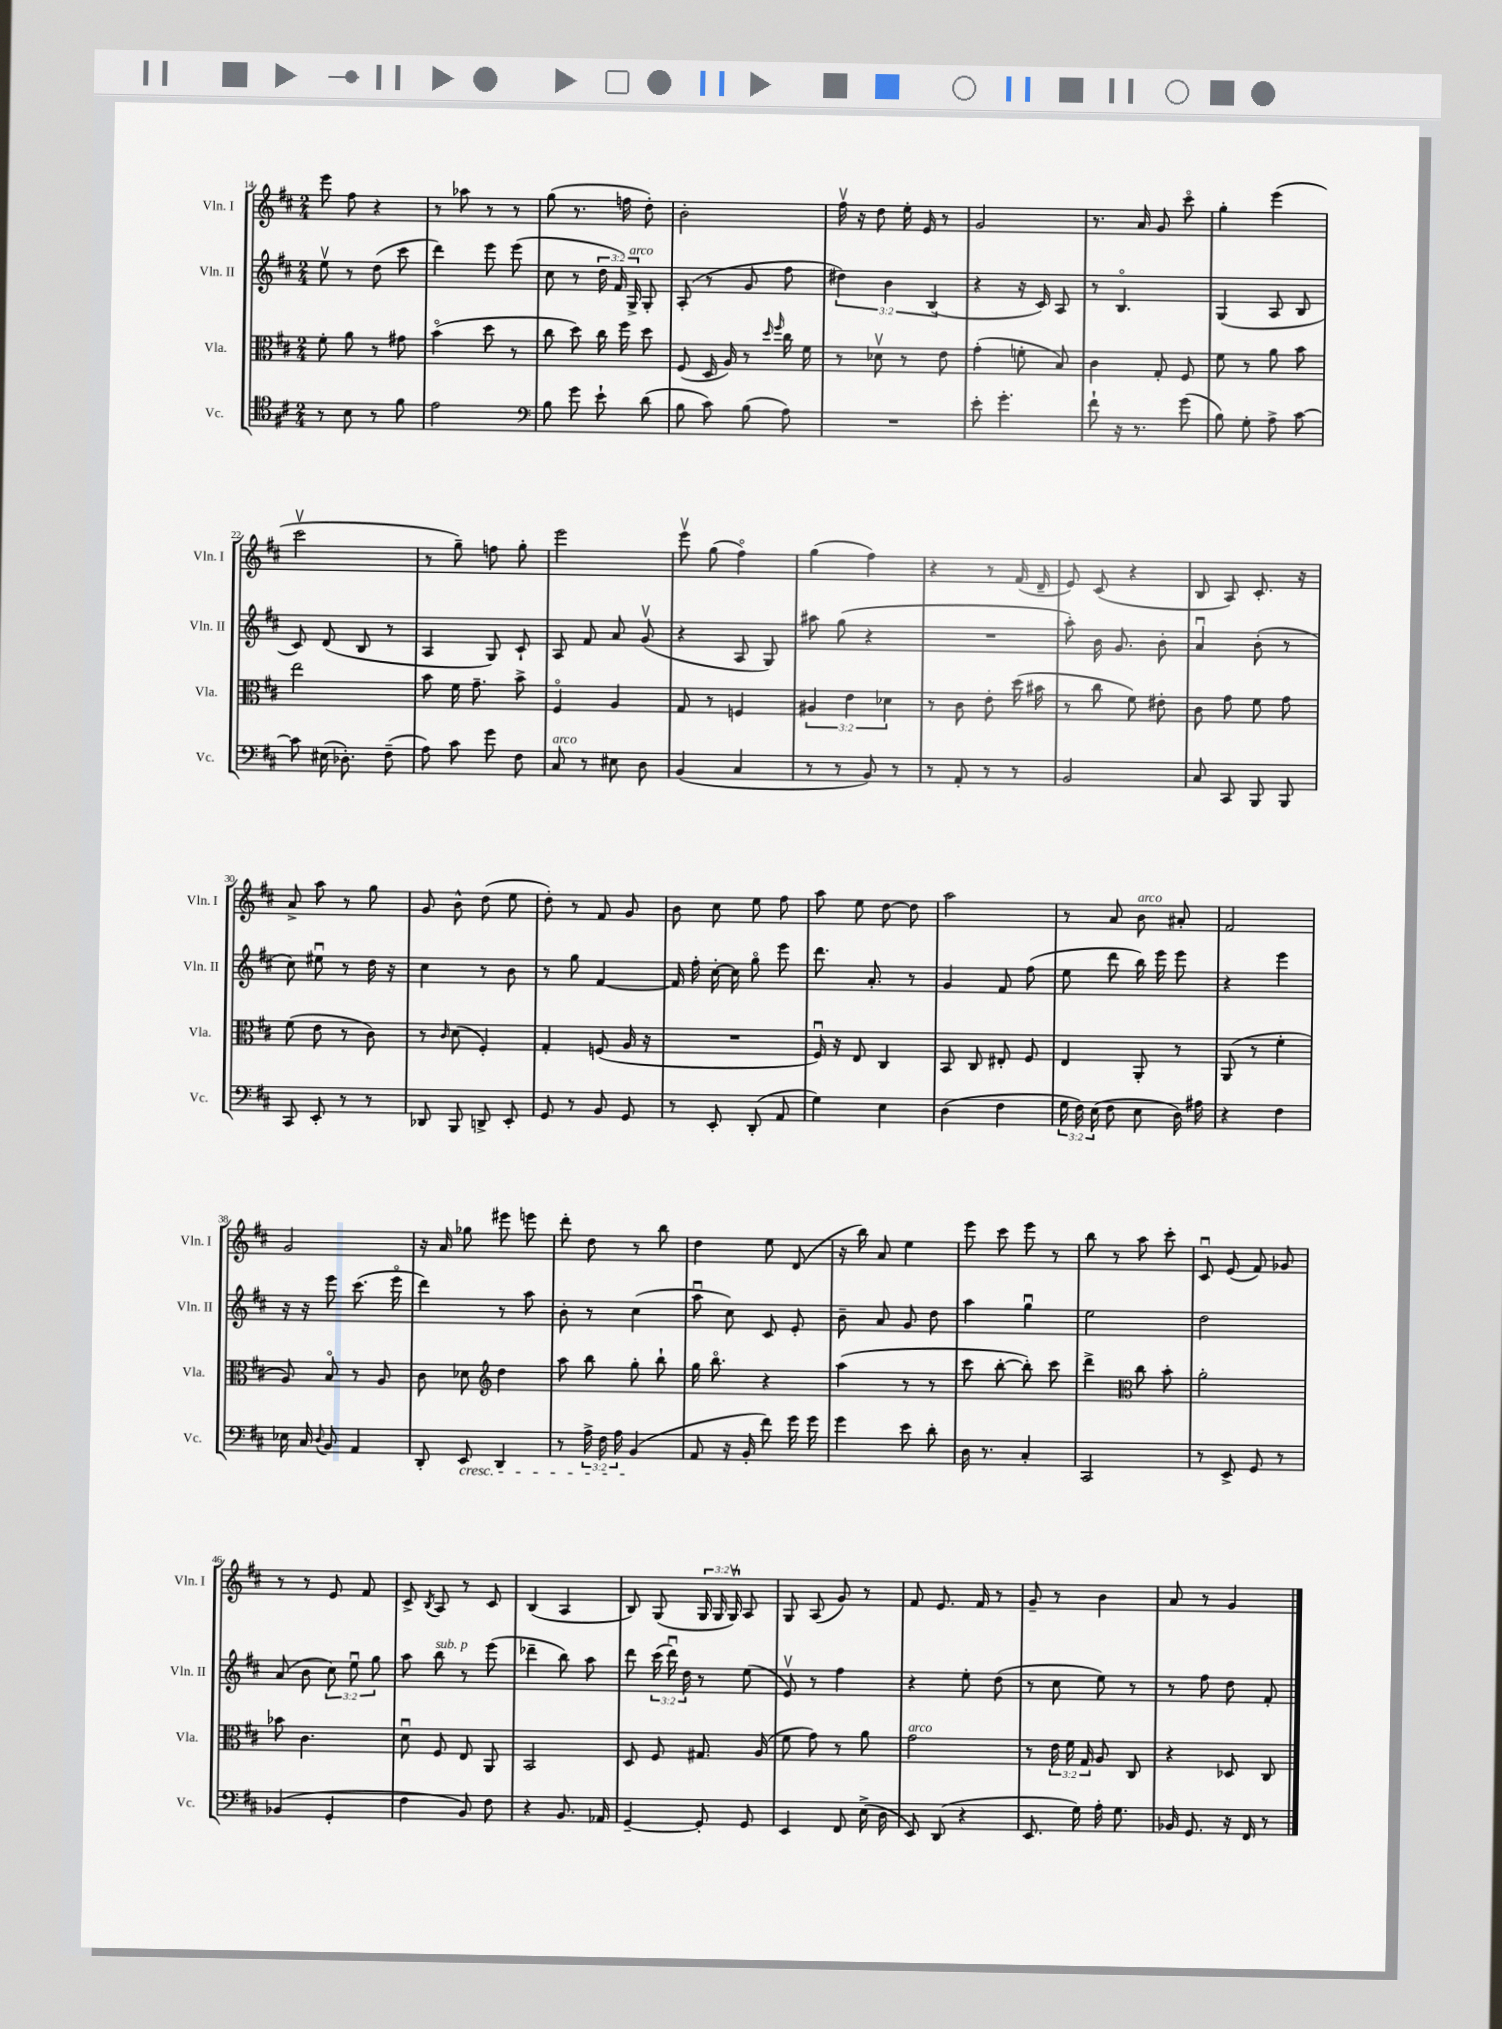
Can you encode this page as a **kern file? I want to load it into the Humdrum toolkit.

**kern	**kern	**kern	**kern
*part4	*part3	*part2	*part1
*staff4	*staff3	*staff2	*staff1
*I"Vc.	*I"Vla.	*I"Vln. II	*I"Vln. I
*I'Vc.	*I'Vla.	*I'Vln. II	*I'Vln. I
*clefC4	*clefC3	*clefG2	*clefG2
*k[f#c#]	*k[f#c#]	*k[f#c#]	*k[f#c#]
*M2/4	*M2/4	*M2/4	*M2/4
=14	=14	=14	=14
8r	8f#'\	8eev\	8eee\
8B\	8a\	8r	8ff#\
8r	8r	(8dd\	4r
8f#\	8g#X\	8ccc#\	.
=15	=15	=15	=15
2e\	(4b\	4ddd\)	8r
.	.	.	8aa-X\
.	8dd\	8eee\	8r
.	8r	(8eee\	8r
=16	=16	=16	=16
*clefF4	*	*	*
8B\	8cc#\	8cc#\	(8gg\
8g\	8dd\)	8r	8.r
8e`\	16cc#\	24dd\	.
.	.	24f#/)	.
.	16ff#\	.	16ffn\
!	!	!LO:TX:a:i:t=arco	!
.	.	24G^/	.
(8d\	8dd\	8G'/	8dd'\)
=17	=17	=17	=17
8B\	(8F#/	(8A'/	2b'\
8c#\)	16D/	8r	.
.	16A/)	.	.
(8B\	8r	8g/	.
.	16qqdd/	.	.
.	16qqff#/	.	.
8A\)	16cc#\	8ff#\	.
.	16f#\	.	.
=18	=18	=18	=18
2r	8r	6dd#X\)	16ff#v\
.	.	.	16r
.	8d-Xv\	.	8dd\
.	.	6b\	.
.	8r	.	16ee'\
.	.	.	16e/
.	.	(6B/	.
.	8e\	.	8r
=19	=19	=19	=19
8e'\	(4g'\	4r	2g/
4.g'\	.	.	.
.	8fn'\	16r	.
.	.	16c#/)	.
.	8B/)	8A/	.
=20	=20	=20	=20
8f#`\	4c#\	8r	8.r
16r	.	4.B/	.
8.r	.	.	16a/
.	8G'/	.	8g/
(8g\	8F#/	.	8ccc#\
=21	=21	=21	=21
8B\)	8f#\	(4G/	4gg'\
8G'\	8r	.	.
8A^\	8a\	8A/	(4eee\
[8c#\	8b\	8B/	.
!!LO:LB:g=z
=22	=22	=22	=22
8c#\]	2ee\	8c#/)	2ccc#v\
(16E#X\	.	(8d/	.
8.D-X'\)	.	.	.
.	.	8B/	.
(8F#~\	.	8r	.
=23	=23	=23	=23
8A\)	8b\	4A/	8r
8c#\	16f#\	.	8gg~\)
.	8.g~\	.	.
8g\	.	8G/)	8ffn\
8F#\	8b^\	8c#`/	8gg'\
=24	=24	=24	=24
!LO:TX:a:i:t=arco	!	!	!
8C#/	4F#/	8A/	2eee\
8r	.	8f#/	.
8E#X\	4A/	8a/	.
8D\	.	(8gv/	.
=25	=25	=25	=25
(4BB/	8G/	4r	8eeev\
.	8r	.	(8gg\
4C#/	4Fn/	8A/	4ff#\)
.	.	8G/)	.
=26	=26	=26	=26
8r	6A#X/	8aa#X\	(4gg\
8r	.	(8gg\	.
.	6e\	.	.
8BB/)	.	4r	4ff#\)
.	6d-X\	.	.
8r	.	.	.
=27	=27	=27	=27
8r	8r	2r	4r
8AA'/	8c#\	.	.
8r	8e'\	.	8r
8r	(16dd\	.	(16f#/
.	16b#X\	.	16d~/
=28	=28	=28	=28
2BB/	8r	8aa'\)	8e/)
.	8cc#\	16b\	(8c#/
.	.	8.g/	.
.	8f#\)	.	4r
.	8e#X'\	8b'\	.
=29	=29	=29	=29
8C#/	8c#\	4au/	8B/
8CC#/	8g\	.	8A/)
8BBB/	8f#\	(8b'\	8.c#'/
8BBB/	8g\	8r	.
.	.	.	16r
!!LO:LB:g=z
=30	=30	=30	=30
8CC#/	(8f#\	8cc#\)	8a^/
8EE'/	8e\	8ee#Xu\	8aa\
8r	8r	8r	8r
8r	8c#\)	16dd\	8gg\
.	.	16r	.
=31	=31	=31	=31
8DD-X/	8r	4cc#\	8g/
.	16qqc#/	.	.
8BBB/	(8d\	.	8b^^\
8DDn^/	4F#'/)	8r	(8dd\
8EE'/	.	8b\	8ee\
=32	=32	=32	=32
8GG/	4G'/	8r	8dd'\)
8r	.	8gg\	8r
8BB/	(8Fn/	[4f#/	8f#/
8GG/	16A/	.	8g/
.	16r	.	.
=33	=33	=33	=33
8r	2r	16f#/]	8b\
.	.	16ff#'\	.
8EE'/	.	[16cc#'\	8cc#\
.	.	16cc#\]	.
(8DD'/	.	8gg\	8ee\
8AA/	.	8eee\	8ff#\
=34	=34	=34	=34
4G\)	16F#u/)	8.ddd\	8aa\
.	16r	.	.
.	8E/	.	8ee\
.	.	8.a'/	.
4E\	4C#/	.	[8dd\
.	.	8r	8dd\]
=35	=35	=35	=35
(4D\	8BB/	4g/	2aa\
.	8C#/	.	.
4F#\	8E#X'/	8f#/	.
.	8F#/	(8ff#\	.
=36	=36	=36	=36
24G\	4E/	8ee\	8r
24F#\)	.	.	.
(24E\	.	.	.
8F#\	.	8ddd\	8a/
!	!	!	!LO:TX:a:i:t=arco
8E\	8AA'/	16bb\)	8b\
.	.	16eee\	.
16D\)	8r	8eee\	8a#X'/
16A#X\	.	.	.
=37	=37	=37	=37
4r	(8AA/	4r	2f#/
.	8r	.	.
4F#\	4f#'\	4eee\	.
!!LO:LB:g=z
=38	=38	=38	=38
16E-X\	8A/)	16r	2g/
16C#/	.	16r	.
8qqD/	.	.	.
8BB/	8B/	8eee\	.
4AA/	8r	(8.ccc#\	.
.	8A/	.	.
.	.	16eee\	.
=39	=39	=39	=39
8DD'/	8c#\	4ddd\)	16r
.	.	.	16a/
!LO:TX:b:i:t=cresc.	!	!	!
8EE/	8d-X\	.	8gg-X\
*	*clefG2	*	*
4DD/	4dd\	8r	8eee#X\
.	.	8aa\	8eeen\
=40	=40	=40	=40
8r	8aa\	8b'\	8ddd'\
24A^\	8bb\	8r	8dd\
24F#\	.	.	.
24A\	.	.	.
(4BB/	8gg'\	(4cc#\	8r
.	8bb`\	.	8bb\
=41	=41	=41	=41
8AA/	16gg\	8aau\	4dd\
.	8.bb\	.	.
16r	.	8cc#\)	.
16BB'/	.	.	.
8f#\)	4r	8c#/	8ee\
16g\	.	8e'/	(8d/
16g\	.	.	.
=42	=42	=42	=42
4g\	(4aa\	8b~\	16r
.	.	.	16bb\)
.	.	8a/	8a/
8e\	8r	8g/	4ee\
8d'\	8r	8dd\	.
=43	=43	=43	=43
16D\	8ccc#\	4aa\	8eee\
8.r	.	.	.
.	[8bb'\	.	8ccc#\
4C#'/	8bb'\])	4ggu\	8eee\
.	8ccc#\	.	8r
=44	=44	=44	=44
2CC#/	4ddd^\	2ee\	8bb\
.	.	.	8r
*	*clefC3	*	*
.	8cc#\	.	8aa\
.	8b'\	.	8ccc#'\
=45	=45	=45	=45
8r	2a'\	2dd\	8c#u/
8EE^/	.	.	(8e/
8GG/	.	.	8f#/)
8r	.	.	8g-X/
!!LO:LB:g=z
=46	=46	=46	=46
(4BB-X/	8b-X\	(8a/	8r
.	4.c#\	8b\	8r
4GG'/	.	12cc#\)	8e/
.	.	12eeu\	.
.	.	.	8f#/
.	.	12gg\	.
=47	=47	=47	=47
4F#\	8du\	8aa\	8c#^/
.	.	.	8qB/
!	!	!LO:TX:a:i:t=sub. p	!
.	8F#/	8bb\	8A/
8BB/)	8E/	8r	8r
8F#\	8AA/	(8eee\	8c#/
=48	=48	=48	=48
4r	2BB/	4ddd-X~\	(4B/
8.BB/	.	8bb\)	4A/
.	.	8aa\	.
16AA-X/	.	.	.
=49	=49	=49	=49
[4GG~/	8D/	8ddd\	8B/)
.	8F#/	(24ccc#\	(8G/
.	.	24dddu\)	.
.	.	24dd\	.
8GG'/]	8.G#X/	8r	24G/
.	.	.	24G/
.	.	.	24Gv/)
8GG/	.	(8ee\	8A/
.	(16A/	.	.
=50	=50	=50	=50
4EE/	8f#\	8ev/)	8G/
.	8g\)	8r	(8A/
8FF#/	8r	4ff#\	8g/)
(16E^\	8a\	.	8r
16D\	.	.	.
=51	=51	=51	=51
!	!LO:TX:a:i:t=arco	!	!
8EE/)	2g\	4r	8f#/
(8DD/	.	.	8.e/
4r	.	8ee'\	.
.	.	.	16f#/
.	.	(8dd\	8r
=52	=52	=52	=52
8.EE/	8r	8r	8g~/
.	24e\	8cc#\	8r
.	24f#\	.	.
16G\)	.	.	.
.	24G/	.	.
16A'\	8A/	8ee\)	4b\
8.G\	.	.	.
.	8C#/	8r	.
=53	=53	=53	=53
16BB-X/	4r	8r	8a/
8.GG/	.	.	.
.	.	8ff#\	8r
16r	8D-X/	8dd\	4g/
16FF#/	.	.	.
8r	8C#/	8f#'/	.
==	==	==	==
*-	*-	*-	*-
